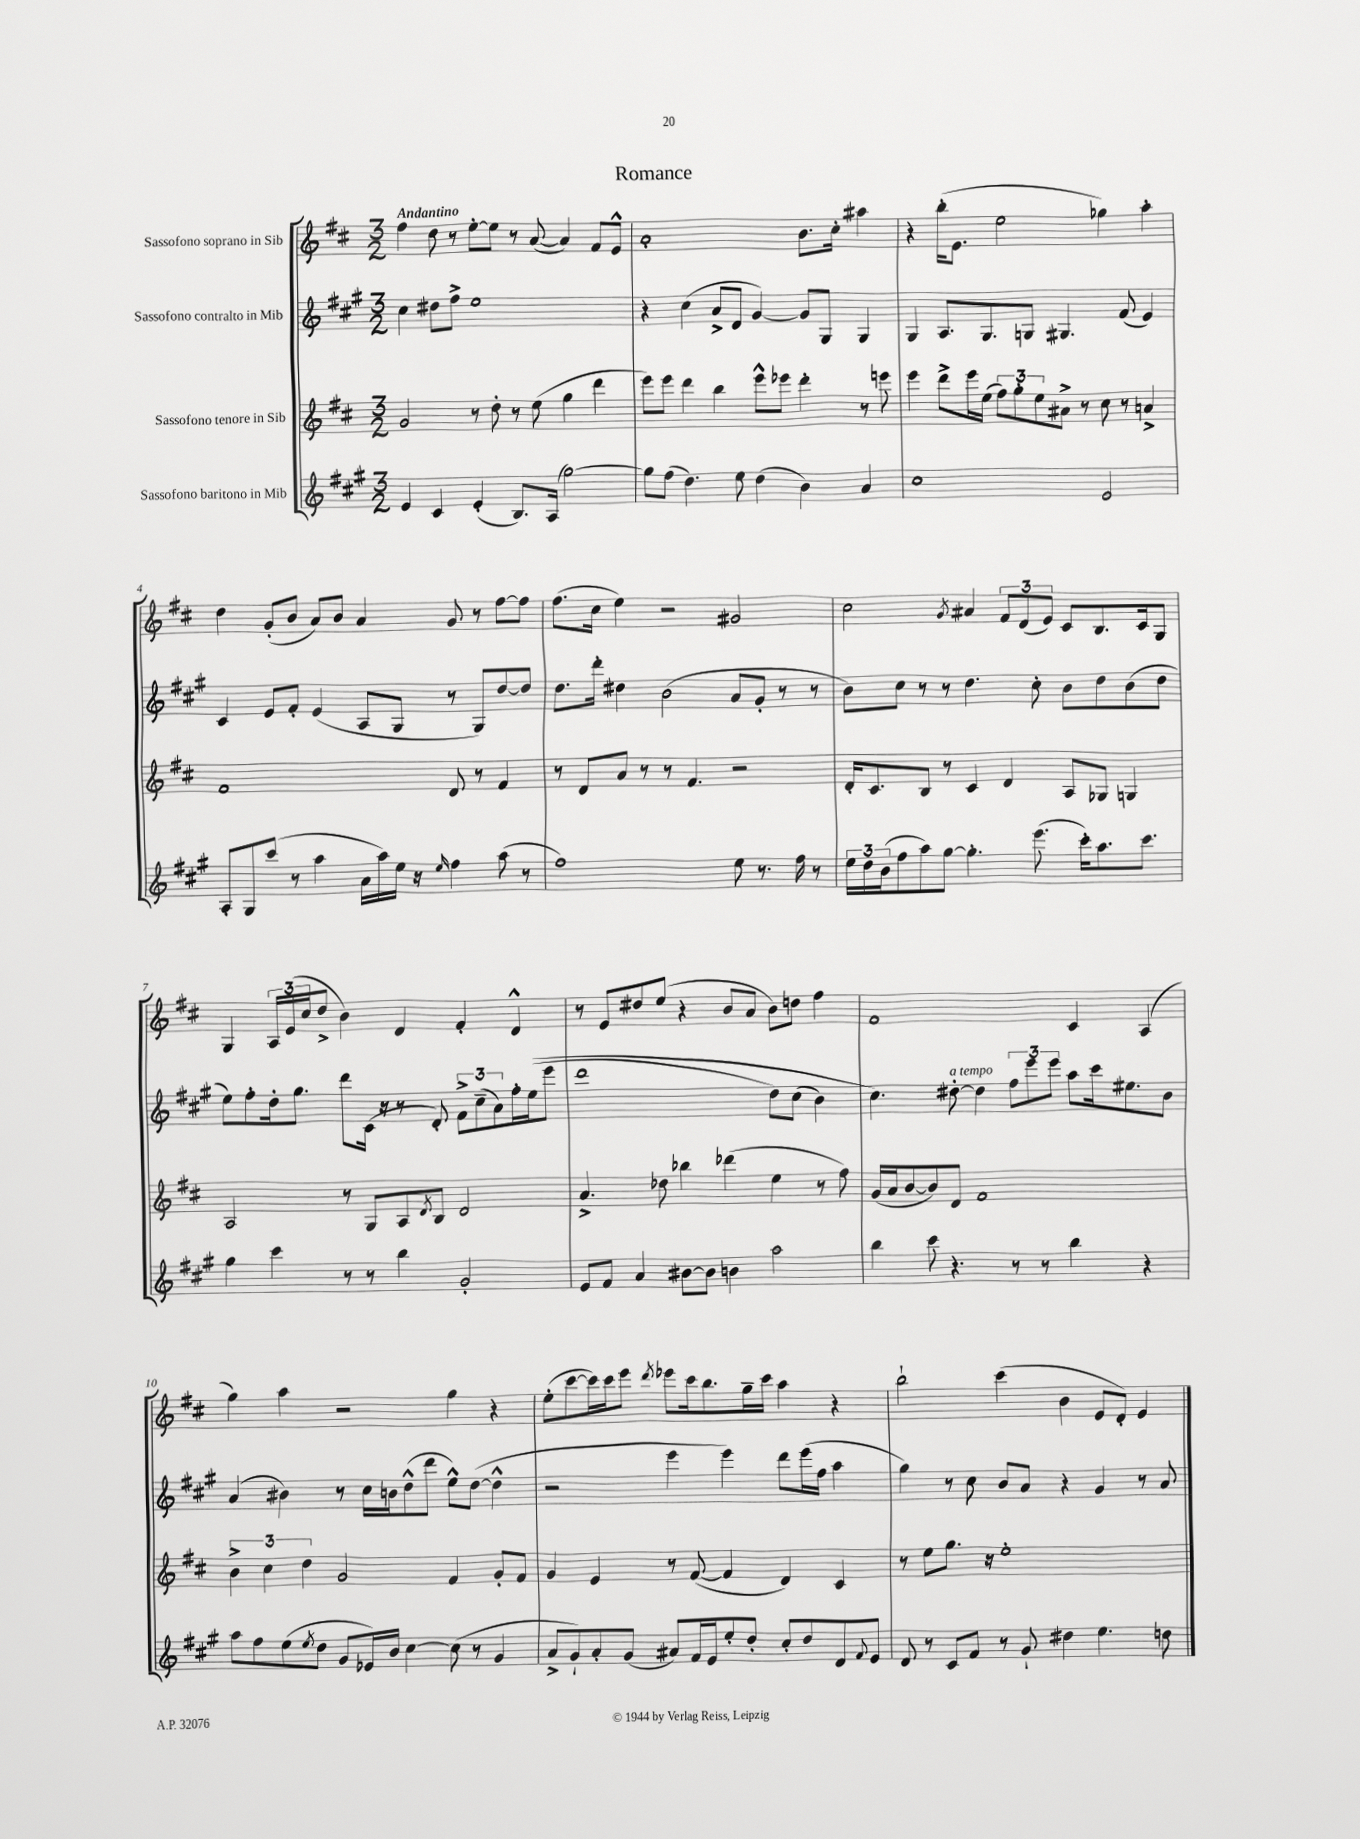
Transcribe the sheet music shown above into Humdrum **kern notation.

**kern	**kern	**kern	**kern
*part4	*part3	*part2	*part1
*staff4	*staff3	*staff2	*staff1
*I"Sassofono baritono in Mib	*I"Sassofono tenore in Sib	*I"Sassofono contralto in Mib	*I"Sassofono soprano in Sib
*clefG2	*clefG2	*clefG2	*clefG2
*k[f#c#g#]	*k[f#c#]	*k[f#c#g#]	*k[f#c#]
*M3/2	*M3/2	*M3/2	*M3/2
=1	=1	=1	=1
!	!	!	!LO:TX:a:B:t=Andantino
4e/	2g/	4cc#\	4ff#\
4c#/	.	8dd#X\L	8dd\
.	.	8ff#^\J	8r
(4e'/	8r	1ee	[8ee'\L
.	8dd'\	.	8ee\J]
8.B/L)	8r	.	8r
.	(8ee\	.	([8a/
(16A/Jk	.	.	.
[2gg#\)	4gg\	.	4a/])
.	4ddd\	.	8f#/L
.	.	.	8e^^/J
=2	=2	=2	=2
8gg#\L]	8eee\L)	4r	1a'
(8ff#\J	8eee\J	.	.
4.dd\)	4ddd\	(4cc#\	.
.	4bb\	8a^/L	.
8ee\	.	8d/J	.
(4dd\	8eee^^\L	[4g#/)	.
.	8eee-X\J	.	.
4b\)	4ddd'\	8g#/L]	8.b\L
.	.	8G#/J	.
.	.	.	16cc#'\Jk
4a/	8r	4G#/	4aa#X\
.	8eeen\	.	.
=3	=3	=3	=3
1cc#	4eee\	4G#/	4r
.	8ddd^\L	8.A/L	(16bb'\KL
.	.	.	8.e\J
.	16eee\L	.	.
.	(16ee\JJ	8.G#/	.
.	12ff#\L)	.	2ee\
.	12gg'\	.	.
.	.	8Gn/J	.
.	12ee\	.	.
.	8a#X^\J	4.G#X/	.
.	8r	.	.
2e/	8cc#\	.	4gg-X\)
.	8r	(8f#/	.
.	4an^/	4e/)	4aa'\
!!LO:LB:g=z
=4	=4	=4	=4
8A'/L	1f#	4c#/	4dd\
8G#/	.	.	.
(8ccc#/J	.	8e/L	(8g'/L
8r	.	8f#'/J	8b/J
4aa\	.	(4e/	8a/L)
.	.	.	8b/J
16a\LL	.	8A/L	4a/
16aa\)	.	.	.
16ee\JJ	.	8G#/J	.
16r	.	.	.
16qqee/	.	.	.
4ff#\	8d/	8r	8g/
.	8r	8G#/L)	8r
(8aa\	4f#/	[8dd/	[8ff#\L
8r	.	8dd/J]	8ff#\J]
=5	=5	=5	=5
1ff#)	8r	8.dd\L	(8.ff#\L
.	8d/L	.	.
.	.	16ddd'\Jk	16cc#\Jk
.	8a/J	4dd#X\	4ee\)
.	8r	.	.
.	8r	(2b\	2r
.	4.f#/	.	.
8ee\	2r	8a/L	2g#X/
8.r	.	8g#'/J	.
.	.	8r	.
16ff#\	.	.	.
8r	.	8r	.
=6	=6	=6	=6
24ee\LL	16d'/KL	8b\L)	2cc#\
24dd\	.	.	.
.	8.c#/	.	.
(24b\J	.	.	.
8ff#\	.	8cc#\J	.
8aa\)	8B/J	8r	.
[8gg#\J	8r	8r	.
.	.	.	8qg/
4.gg#'\]	4c#/	4.dd\	4a#X/
.	4d/	.	12f#/L
.	.	.	(12d/
(8.eee\	.	8cc#'\	.
.	.	.	12e/J)
.	8A/L	8b\L	8c#/L
16ccc#'\KL)	.	.	.
8.aa\	8G-X/J	8dd\	8.B/
.	4Gn/	(8b\	.
8.ccc#\J	.	.	16c#/k
.	.	8dd\J	8G/J
!!LO:LB:g=z
=7	=7	=7	=7
4gg#\	2A/	8ee\L)	4G/
.	.	8ff#'\	.
4ccc#\	.	16dd'\k	24A/LL
.	.	.	(24e/
.	.	8.gg#\J	.
.	.	.	24cc#/J
.	.	.	8dd^/J
8r	8r	8ddd\L	4b\)
8r	8G/L	(16c#\Jk	.
.	.	16r	.
4bb\	8A/	8r	4d/
.	8qd/	.	.
.	8B/J	8d'/)	.
2g#'/	2d/	12f#^\L	4f#'/
.	.	(12cc#~\	.
.	.	12a\)	.
.	.	16ff#'\L	4d^^/
.	.	((16ee\J	.
.	.	8eee\J	.
=8	=8	=8	=8
8e/L	4.a^/	1ddd	8r
8f#/J	.	.	8e/L
4a/	.	.	8dd#X/
.	8dd-X\	.	(8ee/J
[8b#X\L	4bb-X\	.	4r
8b#\J]	.	.	.
4bn\	(4ddd-X\	.	8b/L
.	.	.	8a/J
2aa\	4ee\	8dd\L)	8b\L)
.	.	(8cc#\J	8ddn\J
.	8r	4b\)	4ff#\
.	8ff#\)	.	.
=9	=9	=9	=9
4bb\	(16g/LL	4.cc#\)	1f#
.	16a/J	.	.
.	[8b/	.	.
8ccc#\	8b/])	.	.
!	!	!LO:TX:a:i:t=a tempo	!
4.r	8d/J	[8dd#X'\	.
.	1f#	4dd#\]	.
8r	.	12ff#\L	.
.	.	12eee\	.
8r	.	.	.
.	.	12eee\J	.
4bb\	.	8aa\L	4c#/
.	.	16ccc#\k	.
.	.	8.ee#X\	.
4r	.	.	(4A/
.	.	8b\J	.
!!LO:LB:g=z
=10	=10	=10	=10
8aa\L	6b^\	(4a/	4gg\)
8ff#\	.	.	.
.	6cc#\	.	.
(8ee\	.	4b#X\)	4aa\
.	6dd\	.	.
8qee/	.	.	.
8dd\J	.	.	.
8g#/L	2g/	8r	2r
16e-X/L)	.	16cc#\LL	.
16b/JJ	.	16bn\J	.
[4cc#\	.	(8dd^^\	.
.	.	8ddd\J	.
(8cc#\]	4f#/	8ee^^\L)	4gg\
8r	.	([8dd\J	.
4g#/	8g'/L	4dd^^\]	4r
.	8f#/J	.	.
=11	=11	=11	=11
8a^/L	4g/	2r	(8ee'\L
8g#`/)	.	.	[8ccc#\
8a'/	4e/	.	16ccc#\L])
.	.	.	16ccc#\J
(8g#/J	.	.	8eee\J
.	.	.	8qddd/
8a#X/L)	8r	4eee\	8eee-X\L
16f#/L	([8f#/	.	16ccc#\k
16e/J	.	.	8.bb\
8ee'/	4f#/]	4eee\)	.
8dd'/J	.	.	16gg~\L
.	.	.	16ccc#\JJ
8cc#'/L	4d/)	8ddd\L	4aa\
8dd/	.	(16eee\L	.
.	.	16ff#\JJ	.
8d/	4c#/	4aa\	4r
8qqf#/	.	.	.
8e/J	.	.	.
=12	=12	=12	=12
8d/	8r	4gg#\)	2bb`\
8r	8ee\L	.	.
8c#/L	8.gg\J	8r	.
8f#/J	.	8cc#\	.
.	16r	.	.
8r	1ee'	8b/L	(4ccc#\
8g#`/	.	8a/J	.
4dd#X\	.	4r	4b\
4.ee\	.	4g#/	8e/L
.	.	.	8d'/J)
.	.	8r	4e/
8ddn\	.	8a/	.
==	==	==	==
*-	*-	*-	*-
